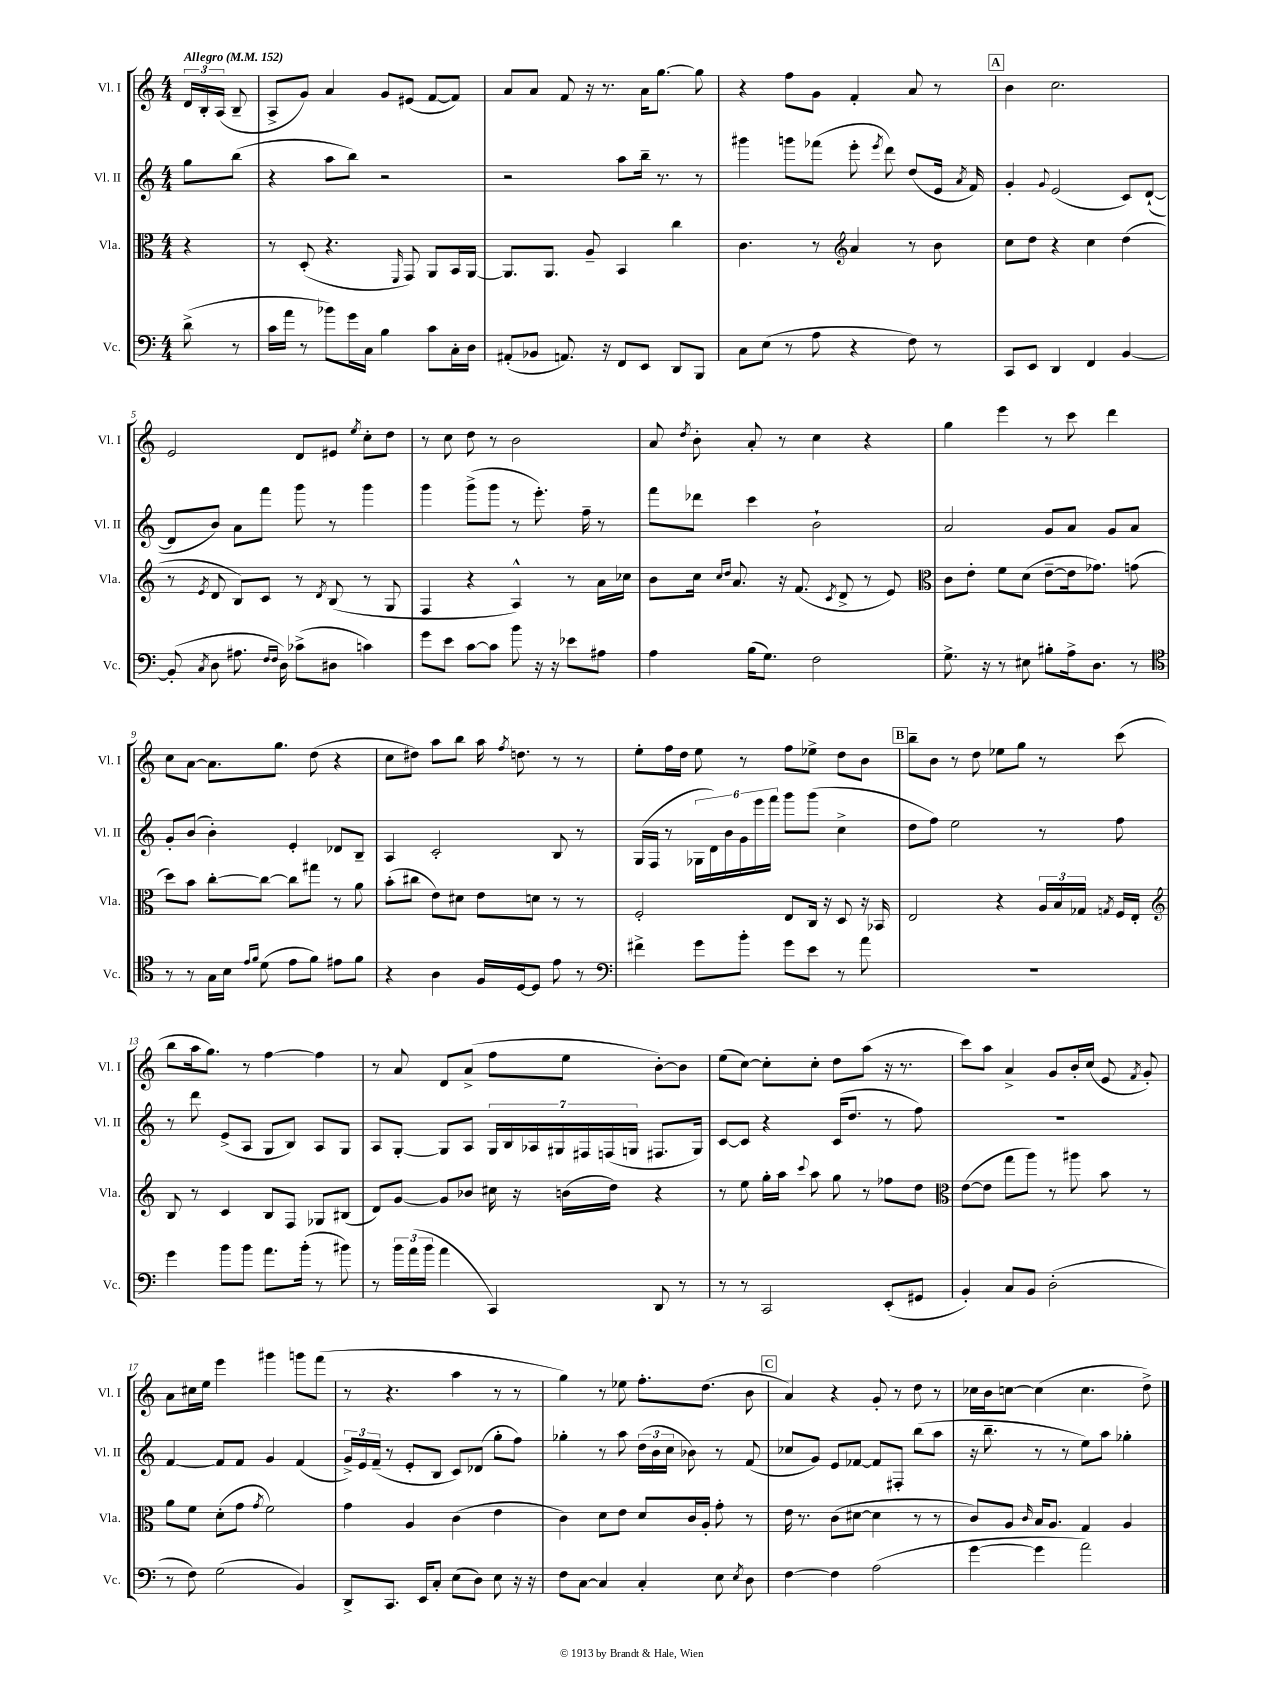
<<
\new StaffGroup <<
\new Staff = "s0" \with { instrumentName = "Vl. I" shortInstrumentName = "Vl. I" } {
    \clef treble \key c \major \numericTimeSignature \time 4/4 \partial 4 \tempo "Allegro" 4 = 152
    \autoBeamOff \tuplet 3/2 { d'16[ b16-. a16]( } b8-- |
    a8[-> g'8]) a'4 g'8[ eis'8]( f'8[~ f'8]) |
    a'8[ a'8] f'8 r16 r8. a'16[ g''8.]~ g''8 |
    r4 f''8[ g'8] f'4-. a'8 r8 |
    \mark \markup { \box "A" } b'4 c''2. |
    e'2 d'8[ eis'8] \acciaccatura { e''8 } c''8[-. d''8] |
    r8 c''8 d''8 r8 b'2 |
    a'8 \acciaccatura { d''8 } b'8-. a'8-. r8 c''4 r4 |
    g''4 e'''4 r8 c'''8 d'''4 |
    c''8[ a'8]~ a'8.[ g''8.] d''8( r4 |
    c''8[ dis''8]) a''8[ b''8] a''16 \acciaccatura { f''8 } d''8. r8 r8 |
    e''8[-. f''16 d''16] e''8 r8 f''8[ ees''8]-> d''8[ b'8] |
    \mark \markup { \box "B" } b''8[-- b'8] r8 d''8 ees''8[ g''8] r8 c'''8( |
    b''8[ a''16 g''8.]) r8 f''4~ f''4 |
    r8 a'8 d'8[ a'8]->( f''8[ e''8] b'8[~-.) b'8] |
    e''8[( c''8]~) c''8[-. c''8]-. d''8[ a''8]( r16 r8. |
    c'''8[) a''8] a'4-> g'8[ b'16-. c''16]( e'8 \acciaccatura { f'8 } g'8-.) |
    a'8[ cis''16 e''16] e'''4 gis'''4 g'''8[ f'''8]( |
    r8 r4. a''4 r8 r8 |
    g''4) r8 ees''8 f''8.[-. d''8.]( b'8 |
    \mark \markup { \box "C" } a'4) r4 g'8-. r8 d''8 r8 |
    ces''16[ b'16 c''8]~ c''4( c''4. d''8->) \bar "|." |
}
\new Staff = "s1" \with { instrumentName = "Vl. II" shortInstrumentName = "Vl. II" } {
    \clef treble \key c \major \numericTimeSignature \time 4/4 \partial 4
    \autoBeamOff g''8[ b''8]( |
    r4 a''8[ b''8]) r2 |
    r2 a''8[ b''16]-- r8. r8 |
    gis'''4 g'''8[ fes'''8]( e'''8-. \acciaccatura { e'''8 } d'''8) d''8[( e'16] \acciaccatura { a'8 } f'16) |
    \mark \markup { \box "A" } g'4-. \appoggiatura { g'8 } e'2( c'8[) d'8]~-!( |
    d'8[ b'8]) a'8[ f'''8] g'''8 r8 g'''4 |
    g'''4 g'''8[->( g'''8] r8 e'''8.-.) f''16-- r8 |
    f'''8[ des'''8] c'''4 b'2-! |
    a'2 g'8[ a'8] g'8[ a'8] |
    g'8[-. b'8]( b'4-.) e'4-. des'8[ b8]-- |
    a4 c'2-. b8 r8 |
    g16[( f16] r8 \tuplet 6/4 { ges16[ d'16) b'16 g'16 e'''16 f'''16] } g'''8[ g'''8]( c''4-> |
    \mark \markup { \box "B" } d''8[ f''8]) e''2 r8 f''8 |
    r8 d'''8 e'8[->( a8] g8[ b8]) a8[ g8] |
    a8[ g8]~-. g8[ a8] \tuplet 7/4 { g16[ b16 aes16 gis16 fis16 f16( g16] } fis8.[ g16]) |
    c'8[~ c'8] r4 c'16[( d''8.] r8 f''8) |
    R1 |
    f'4~ f'8[ f'8] g'4 f'4( |
    \tuplet 3/2 { g'16[->) e'16 f'16]--( } r8 e'8[-. b8] c'8[) des'8]( g''8[-. f''8]) |
    ges''4-. r8 a''8 \tuplet 3/2 { d''16[( b'16 c''16] } bes'8) r8 f'8( |
    \mark \markup { \box "C" } ces''8[ g'8]) e'8[ fes'8]~ fes'8[ fis8]-. b''8[( a''8] |
    r16 b''8.-- r8 r8 e''8[) a''8] ges''4-. \bar "|." |
}
\new Staff = "s2" \with { instrumentName = "Vla." shortInstrumentName = "Vla." } {
    \clef alto \key c \major \numericTimeSignature \time 4/4 \partial 4
    \autoBeamOff r4 |
    r8 d8-.( r4. \grace { f,16 } g,8) a,8[ b,16 a,16]~ |
    a,8.[ a,8.] a8-- b,4 c''4 |
    c'4. r8 \clef treble a'4 r8 b'8 |
    \mark \markup { \box "A" } c''8[ d''8] r4 c''4 d''4( |
    r8 \acciaccatura { e'8 } d'8 b8[) c'8] r8 \acciaccatura { d'8 } b8( r8 g8 |
    f4 r4 a4-^) r8 a'16[ ces''16] |
    b'8[ c''16] \grace { c''16[ d''16] } a'8. r16 f'8.( \acciaccatura { c'8 } d'8-> r8 e'8) |
    \clef alto c'8[ e'8]-. f'8[ d'8]( e'8[~-- e'16 ges'8.]) g'8( |
    d''8[) b'8] c''8[~-. c''8]~ c''8[ gis''8] r8 a'8 |
    b'8[-.( cis''8] e'8[) dis'8] e'8[ d'8] r8 r8 |
    f2-. e8[ c16] r16 d8 r16 bes,16 |
    \mark \markup { \box "B" } e2 r4 \tuplet 3/2 { a16[ b16 ges16] } \acciaccatura { g8 } f16[ e16]-. |
    \clef treble b8 r8 c'4 b8[ f8] ges8[ bis8]( |
    d'8[) g'8]~ g'8[ bes'8] cis''16 r16 b'16[( d''16]) r4 |
    r8 e''8 g''16[-. a''16] \appoggiatura { c'''8 } a''8 g''8 r8 fes''8[ d''8] |
    \clef alto e'8[~( e'8] g''8[ a''8]) r8 ais''8 b'8 r8 |
    a'8[ f'8] d'8[-.( g'8] \acciaccatura { g'8 } f'2) |
    g'4 a4 c'4( e'4 |
    c'4) d'8[ e'8] d'8[ c'16 a16]-. g'8-. r8 |
    \mark \markup { \box "C" } e'16 r8. c'8[( dis'8]~ dis'4 r8 r8 |
    c'8[) a8] \grace { c'16 } b16[ a8.] g4 a4 \bar "|." |
}
\new Staff = "s3" \with { instrumentName = "Vc." shortInstrumentName = "Vc." } {
    \clef bass \key c \major \numericTimeSignature \time 4/4 \partial 4
    \autoBeamOff d'8->( r8 |
    c'16[ a'16] r8 bes'8[) g'16 c16] b4 c'8[ c16-. d16] |
    ais,8[-.( bes,8] a,8.) r16 f,8[ e,8] d,8[ b,,8] |
    c8[ e8]( r8 a8 r4 f8) r8 |
    \mark \markup { \box "A" } c,8[ e,8] d,4 f,4 b,4~ |
    b,8-.( \acciaccatura { c8 } d8 ais8. \grace { f16[ f16] } d16) ces'8[->( dis8] c'4) |
    g'8[ e'8] c'8[~ c'8] b'8 r16 r16 ees'8[ ais8] |
    a4 b16[( g8.]) f2 |
    g8.-> r16 r8 eis8 bis8[-. a16-> d8.] r8 |
    \clef tenor r8 r8 g16[ b16] \grace { e'16[ f'16] } d'8( e'8[ f'8]) eis'8[ f'8] |
    r4 a4 f16[ d16~ d8] e'8 r8 |
    \clef bass fis'4-> g'8[ b'8]-. g'8[ e'8] r8 a'8 |
    \mark \markup { \box "B" } R1 |
    g'4 b'8[ b'8] a'8.[ b'16]-.( r8 bis'8) |
    r8 \tuplet 3/2 { b'16[ a'16( b'16] } a'4 c,4) d,8 r8 |
    r8 r8 c,2 e,8[-.( gis,8] |
    b,4-.) c8[ b,8] d2-.( |
    r8 f8) g2( b,4) |
    d,8[-> c,8.] e,16[ c8]-. e8[( d8]) e8 r16 r16 |
    f8[ c8]~ c4 c4-. e8 \acciaccatura { e8 } d8 |
    \mark \markup { \box "C" } f4~ f4 a2( |
    g'4~ g'4 a'2) \bar "|." |
}
>>
>>
